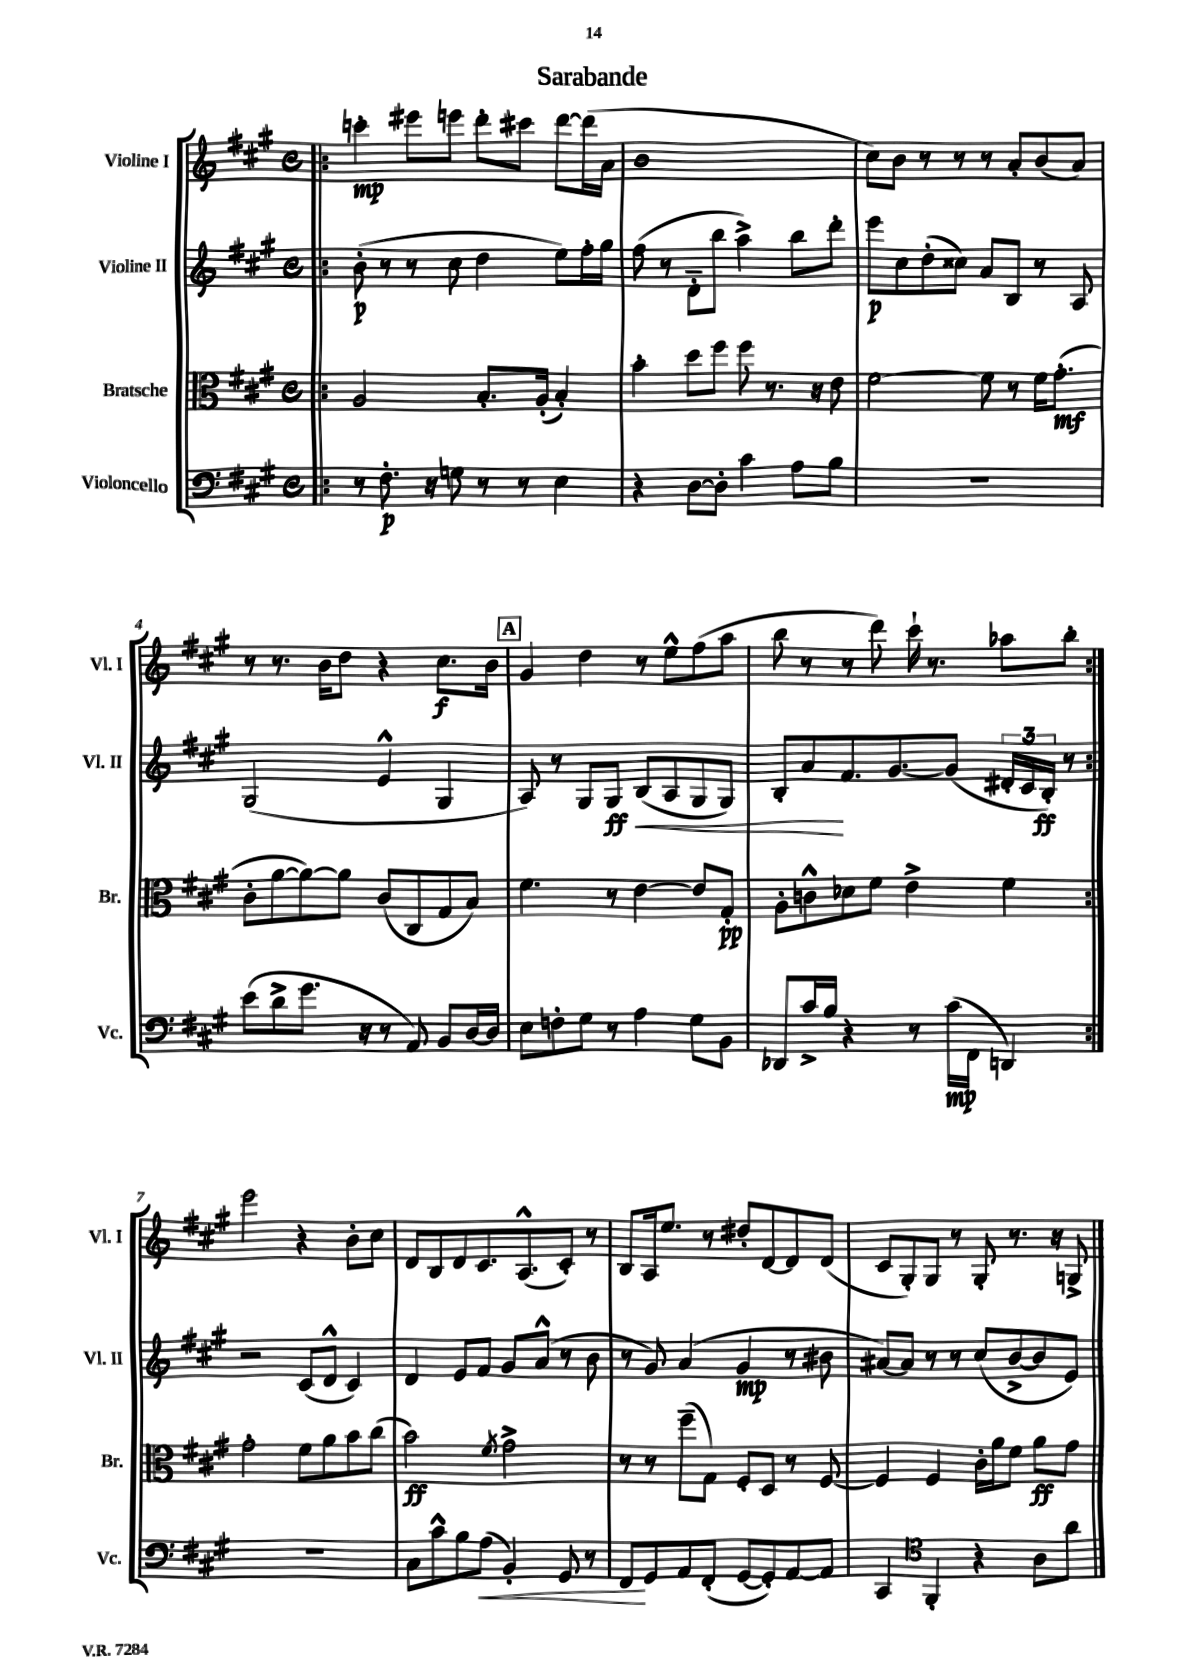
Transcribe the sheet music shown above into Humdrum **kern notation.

**kern	**dynam	**kern	**dynam	**kern	**dynam	**kern	**dynam
*part4	*part4	*part3	*part3	*part2	*part2	*part1	*part1
*staff4	*staff4	*staff3	*staff3	*staff2	*staff2	*staff1	*staff1
*I"Violoncello	*	*I"Bratsche	*	*I"Violine II	*	*I"Violine I	*
*I'Vc.	*	*I'Br.	*	*I'Vl. II	*	*I'Vl. I	*
*clefF4	*	*clefC3	*	*clefG2	*	*clefG2	*
*k[f#c#g#]	*	*k[f#c#g#]	*	*k[f#c#g#]	*	*k[f#c#g#]	*
*M4/4	*	*M4/4	*	*M4/4	*	*M4/4	*
*met(c)	*	*met(c)	*	*met(c)	*	*met(c)	*
=1!|:	=1!|:	=1!|:	=1!|:	=1!|:	=1!|:	=1!|:	=1!|:
8r	.	2A/	.	(8b'\	p	4cccn'\	mp
8.F#'\	p	.	.	8r	.	.	.
.	.	.	.	8r	.	8eee#X\L	.
16r	.	.	.	.	.	.	.
8Gn\	.	.	.	8cc#\	.	8eeen\J	.
8r	.	8.B'/L	.	4dd\	.	8ddd'\L	.
8r	.	.	.	.	.	8ccc#X\J	.
.	.	(16A'/Jk	.	.	.	.	.
4E\	.	4B'/)	.	8ee\L)	.	[8ddd\L	.
.	.	.	.	16ff#'\L	.	(16ddd\L]	.
.	.	.	.	16gg#\JJ	.	16a\JJ	.
=2	=2	=2	=2	=2	=2	=2	=2
4r	.	4b'\	.	(8ff#\	.	1b	.
.	.	.	.	8r	.	.	.
[8D\L	.	8dd\L	.	8d\L	.	.	.
8D'\J]	.	8ff#\J	.	8bb\J	.	.	.
4c#\	.	8ff#\	.	4aa^\)	.	.	.
.	.	8.r	.	.	.	.	.
8A\L	.	.	.	8bb\L	.	.	.
.	.	16r	.	.	.	.	.
8B\J	.	8e\	.	8ddd'\J	.	.	.
=3	=3	=3	=3	=3	=3	=3	=3
1r	.	[2f#\	.	8eee\L	p	8cc#\L)	.
.	.	.	.	8cc#\	.	8b\J	.
.	.	.	.	(8dd'\	.	8r	.
.	.	.	.	8cc##X\J)	.	8r	.
.	.	8f#\]	.	8a/L	.	8r	.
.	.	8r	.	8B/J	.	8a'/L	.
.	.	16f#\KL	.	8r	.	(8b/	.
.	.	(8.g#'\J	mf	.	.	.	.
.	.	.	.	8A/	.	8a/J)	.
!!LO:LB:g=z
=4	=4	=4	=4	=4	=4	=4	=4
(8e\L	.	8c#'\L	.	(2G#/	.	8r	.
8d^\	.	[8a\	.	.	.	8.r	.
8.g#\J	.	8a\_)	.	.	.	.	.
.	.	.	.	.	.	16b\KL	.
.	.	8a\J]	.	.	.	8dd\J	.
16r	.	.	.	.	.	.	.
8r	.	(8c#/L	.	4e^^/	.	4r	.
8AA/)	.	8C#/	.	.	.	.	.
8BB/L	.	8G#/	.	4G#/	.	8.cc#\L	f
[16D/L	.	8B/J)	.	.	.	.	.
16D/JJ]	.	.	.	.	.	16b\Jk	.
!!LO:REH:place=s1:t=A
=5	=5	=5	=5	=5	=5	=5	=5
8E\L	.	4.f#\	.	8A/)	.	4g#/	.
8Fn'\	.	.	.	8r	.	.	.
8G#\J	.	.	.	8G#/L	.	4dd\	.
8r	.	8r	.	8G#/J	ff	.	.
!	!	!	!	!	!LO:HP:b	!	!
4A\	.	[4e\	.	(8B/L	<	8r	.
.	.	.	.	8A/	.	8ee^^\L	.
8G#\L	.	8e/L]	.	8G#/	.	(8ff#\	.
8BB\J	.	8G#'/J	pp	8G#/J)	.	8aa\J	.
=6	=6	=6	=6	=6	=6	=6	=6
8DD-X/L	.	8A'\L	.	8B'/L	.	8bb\	.
16c#^/L	.	8cn^^\	.	8a/	.	8r	.
16B/JJ	.	.	.	.	.	.	.
4r	.	8d-X\	.	8.f#/	[	8r	.
.	.	8f#\J	.	.	.	8ddd\)	.
.	.	.	.	[8.g#/	.	.	.
8r	.	4e^\	.	.	.	16ccc#`\	.
.	.	.	.	.	.	8.r	.
(16c#\LL	mp	.	.	(8g#/J]	.	.	.
16FF#\JJ	.	.	.	.	.	.	.
4DDn/)	.	4f#\	.	24d#X'/LL	.	8aa-X\L	.
.	.	.	.	24c#/	.	.	.
.	.	.	.	24B'/JJ)	ff	.	.
.	.	.	.	8r	.	8bb'\J	.
!!LO:LB:g=z
=7:|!	=7:|!	=7:|!	=7:|!	=7:|!	=7:|!	=7:|!	=7:|!
1r	.	2g#'\	.	2r	.	2eee\	.
.	.	8f#\L	.	(8c#/L	.	4r	.
.	.	8a\	.	8d^^/J	.	.	.
.	.	8b\	.	4c#/)	.	8b'\L	.
.	.	(8cc#\J	.	.	.	8cc#\J	.
=8	=8	=8	=8	=8	=8	=8	=8
8C#\L	.	2b\)	ff	4d/	.	8d/L	.
8c#^^\	.	.	.	.	.	8B/	.
8B\	.	.	.	8e/L	.	8d/	.
!	!LO:HP:b	!	!	!	!	!	!
(8A\J	<	.	.	8f#/J	.	8.c#/	.
.	.	8qf#/	.	.	.	.	.
4BB'/)	.	2g#^\	.	8g#/L	.	.	.
.	.	.	.	.	.	(8.A^^/	.
.	.	.	.	(8a^^/J	.	.	.
8GG#/	.	.	.	8r	.	8c#'/J)	.
8r	.	.	.	8b\	.	8r	.
=9	=9	=9	=9	=9	=9	=9	=9
8FF#/L	.	8r	.	8r	.	8B/L	.
8GG#/	[	8r	.	8g#/)	.	16A/k	.
.	.	.	.	.	.	8.ee/J	.
8AA/	.	(8ff#~\L	.	(4a/	.	.	.
(8FF#'/J	.	8G#\J)	.	.	.	8r	.
[8GG#/L	.	8F#'/L	.	4g#/	mp	8dd#X'/L	.
8GG#'/])	.	8D/J	.	.	.	[8d/	.
[8AA/	.	8r	.	8r	.	8d/]	.
8AA/J]	.	[8F#/	.	8b#X\	.	(8d/J	.
=10	=10	=10	=10	=10	=10	=10	=10
4CC#/	.	4F#/]	.	[8a#X/L)	.	8c#/L	.
.	.	.	.	8a#/J]	.	8G#'/)	.
*clefC4	*	*	*	*	*	*	*
4FF#'/	.	4F#/	.	8r	.	8G#/J	.
.	.	.	.	8r	.	8r	.
4r	.	16c#'\LL	.	(8cc#/L	.	8G#'/	.
.	.	16a\J	.	.	.	.	.
.	.	8f#\J	.	[8b^/	.	8.r	.
8A\L	.	8a\L	ff	8b/]	.	.	.
.	.	.	.	.	.	16r	.
8a\J	.	8g#\J	.	8e/J)	.	8Gn^/	.
==	==	==	==	==	==	==	==
*-	*-	*-	*-	*-	*-	*-	*-
